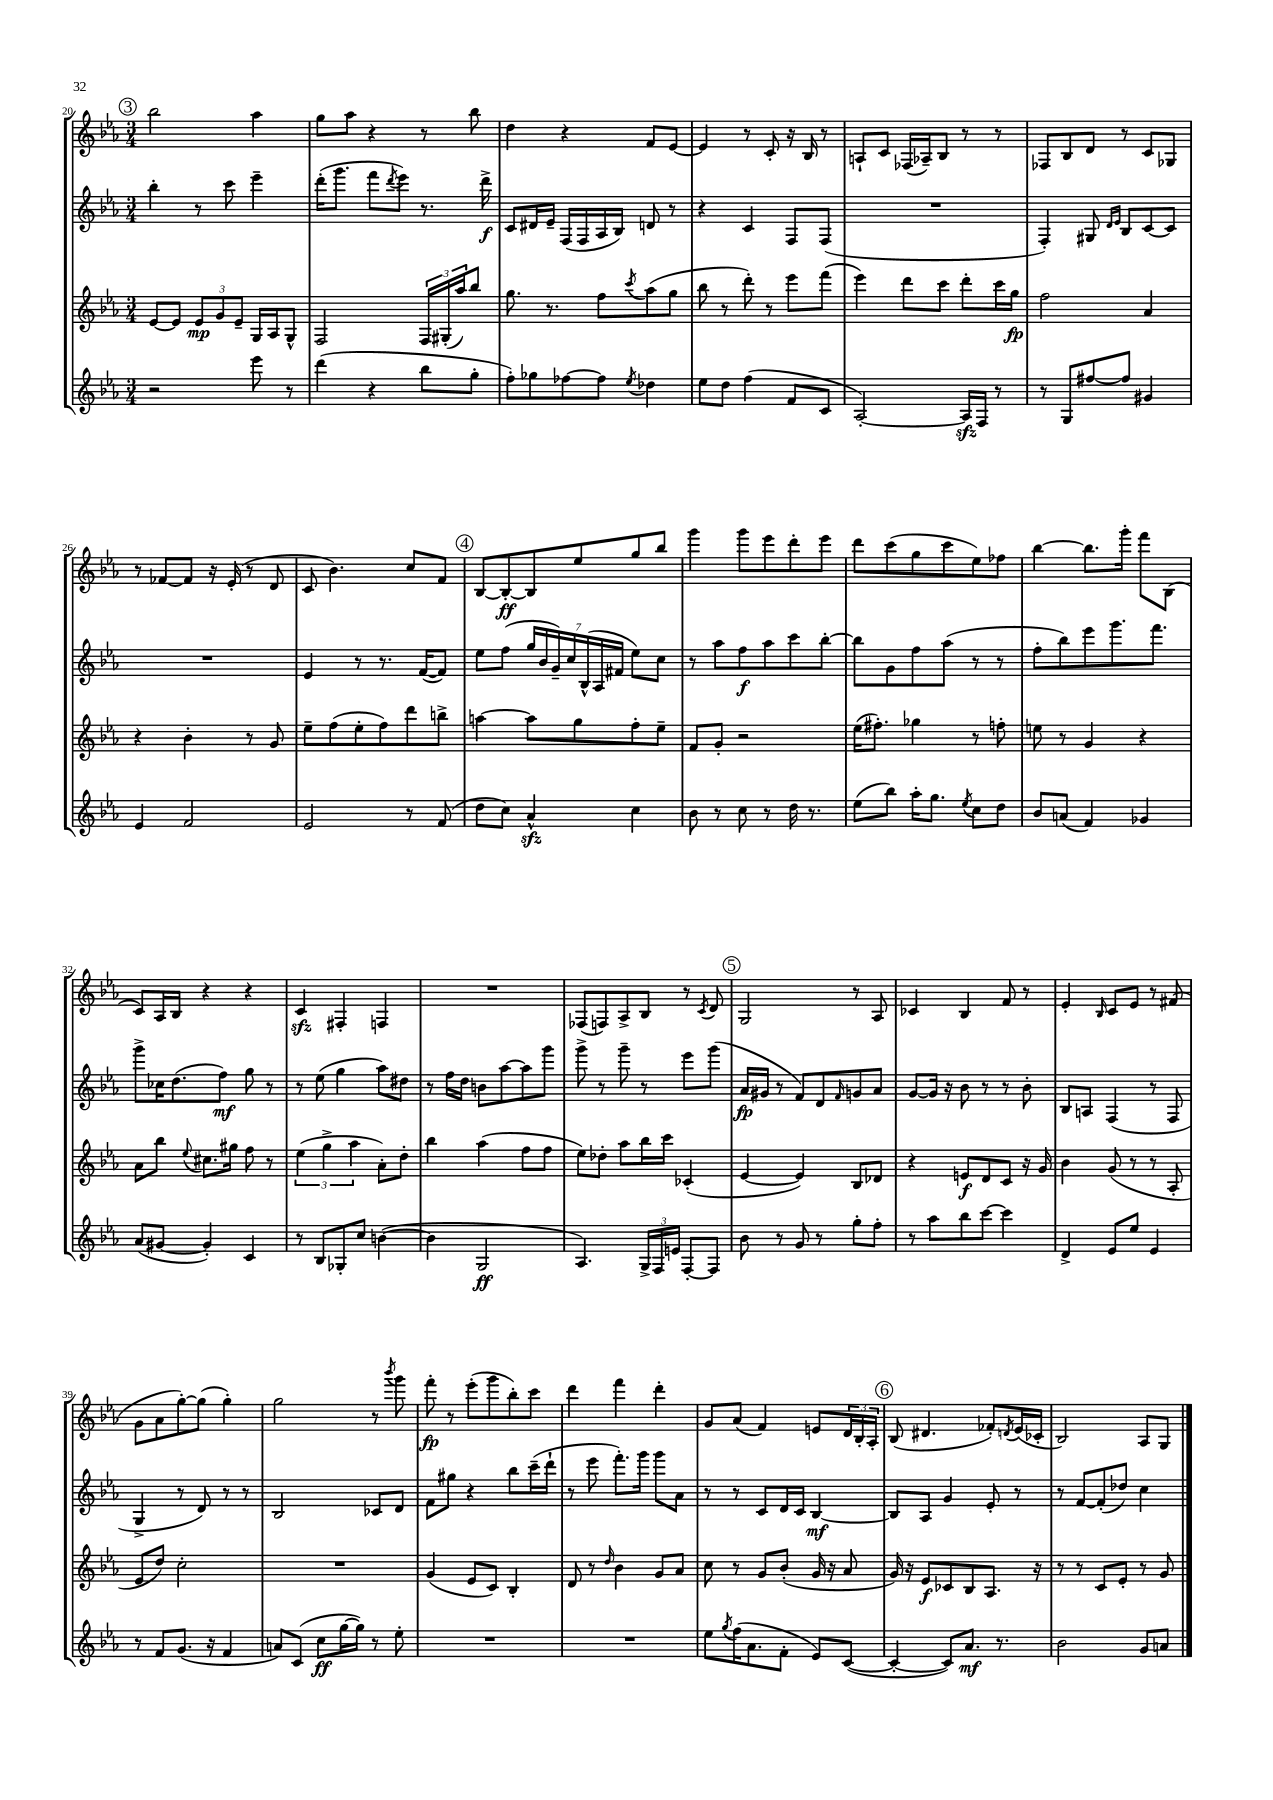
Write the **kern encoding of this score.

**kern	**kern	**kern	**kern
*staff4	*staff3	*staff2	*staff1
*clefG2	*clefG2	*clefG2	*clefG2
*k[b-e-a-]	*k[b-e-a-]	*k[b-e-a-]	*k[b-e-a-]
*M3/4	*M3/4	*M3/4	*M3/4
2r	[8e-	4bb-'	2bb-
.	8e-]	.	.
.	12e-	8r	.
.	12g	.	.
.	.	8ccc	.
.	12e-~	.	.
8eee-	16G	4eee-~	4aa-
.	16A-	.	.
8r	8G^^	.	.
=	=	=	=
(4ddd	2F	(16ddd'	8gg
.	.	8.ggg	.
.	.	.	8aa-
4r	.	8fff	4r
.	.	8qddd	.
.	.	8eee-)	.
8bb-	24F	8.r	8r
.	(24G#'	.	.
.	24aa-)	.	.
8gg'	8bb-	.	8bb-
.	.	16ddd^	.
=	=	=	=
8ff')	8.gg	8c	4dd
8gg-	.	16d#	.
.	8.r	16e-~	.
[8ff-	.	(16F	4r
.	.	16F	.
8ff-]	8ff	16A-	.
.	.	16B-)	.
8qee-	8qccc	.	.
4dd-	(8aa-	8d	8f
.	8gg	8r	[8e-
=	=	=	=
8ee-	8bb-	4r	4e-]
8dd	8r	.	.
(4ff	8ddd')	4c	8r
.	8r	.	8c'
8f	8eee-	8F	16r
.	.	.	16B-
8c	(8fff	(8F	8r
=	=	=	=
[2A-')	4eee-)	2.r	8A`
.	.	.	8c
.	8ddd	.	(16F-
.	.	.	16A-~)
.	8ccc	.	8B-
16A-]	8ddd'	.	8r
16F	.	.	.
8r	16ccc	.	8r
.	16gg	.	.
=	=	=	=
8r	2ff	4F')	8F-
8G	.	.	8B-
[8ff#	.	8G#	8d
.	.	16qqd	.
.	.	16qqe-	.
8ff#]	.	8B-	8r
4g#	4a-	[8c	8c
.	.	8c]	8G-
=	=	=	=
4e-	4r	2.r	8r
.	.	.	[8f-
2f	4b-'	.	8f-]
.	.	.	16r
.	.	.	(16e-'
.	8r	.	8r
.	8g	.	8d
=	=	=	=
2e-	8ee-~	4e-	8c
.	(8ff	.	4.b-)
.	8ee-'	8r	.
.	8ff)	8.r	.
8r	8ddd	.	8cc
.	.	([16f	.
(8f	8bb^	8f])	8f
=	=	=	=
8dd	[4aa	8ee-	[8B-
8cc)	.	(8ff	8B-'_
4a-^^	8aa]	28gg	8B-]
.	.	28b-	.
.	.	28g~)	.
.	.	28cc	.
.	8gg	.	8ee-
.	.	(28B-^^	.
.	.	28A-	.
.	.	28f#	.
4cc	8ff'	8ee-)	8gg
.	8ee-~	8cc	8bb-
=	=	=	=
8b-	8f	8r	4ggg
8r	8g'	8aa-	.
8cc	2r	8ff	8ggg
8r	.	8aa-	8eee-
16dd	.	8ccc	8ddd'
8.r	.	.	.
.	.	[8bb-'	8eee-
=	=	=	=
(8ee-	(16ee-	8bb-]	8ddd
.	8.ff#')	.	.
8bb-)	.	8g	(8ccc
16aa-'	4gg-	8ff	8gg
8.gg	.	.	.
.	.	(8aa-	8ccc
8qee-	.	.	.
8cc	8r	8r	8ee-)
8dd	8ff'	8r	8ff-
=	=	=	=
8b-	8ee	8ff'	[4bb-
(8a	8r	8bb-)	.
4f)	4g	8eee-	8.bb-]
.	.	8.ggg	.
.	.	.	16ggg'
4g-	4r	.	8fff
.	.	8.fff	.
.	.	.	(8B-
=	=	=	=
(8a-	8a-	8ggg^	8c)
[8g#	8bb-	16cc-	16A-
.	.	(8.dd	16B-
.	8qqee-	.	.
4g#'])	8.cc#	.	4r
.	.	8ff)	.
.	16gg#	.	.
4c	8ff	8gg	4r
.	8r	8r	.
=	=	=	=
8r	(6ee-	8r	4c
8B-	.	(8ee-	.
.	6gg^	.	.
8G-'	.	4gg	4F#'
.	6aa-	.	.
8cc	.	.	.
([4b	8a-')	8aa-)	4F
.	8dd'	8dd#	.
=	=	=	=
4b]	4bb-	8r	2.r
.	.	16ff	.
.	.	16dd	.
2G	(4aa-	8b	.
.	.	[8aa-	.
.	8ff	8aa-]	.
.	8ff	8ggg	.
=	=	=	=
4.A-)	8ee-)	8ggg^	(8F-
.	8dd-'	8r	8F)
.	8aa-	8ggg~	8A-^
24G^	16bb-	8r	8B-
24F	.	.	.
.	16ccc	.	.
24e	.	.	.
[8F'	(4c-'	8eee-	8r
.	.	.	8qc
8F]	.	(8ggg	8d
=	=	=	=
8b-	[4e-	16a-	2G
.	.	16g#	.
8r	.	8r	.
8g	4e-])	8f)	.
8r	.	8d	.
.	.	16qqf	.
8gg'	8B-	8g	8r
8ff'	8d-	8a-	8A-
=	=	=	=
8r	4r	[8g	4c-
8aa-	.	16g]	.
.	.	16r	.
8bb-	8e	8b-	4B-
[8ccc	8d	8r	.
4ccc]	8c	8r	8f
.	16r	8b-'	8r
.	16g	.	.
=	=	=	=
4d^	4b-	8B-	4e-'
.	.	8A	.
.	.	.	16qqB-
8e-	(8g	(4F	8c
8ee-	8r	.	8e-
4e-	8r	8r	8r
.	8A-'	8F	(8f#
=	=	=	=
8r	8e-	4G^	8g
8f	8dd)	.	8a-
(8.g	2cc'	8r	[8gg')
.	.	8d)	(8gg]
16r	.	.	.
4f	.	8r	4gg')
.	.	8r	.
=	=	=	=
8a)	2.r	2B-	2gg
(8c	.	.	.
8cc	.	.	.
[16gg	.	.	.
16gg])	.	.	.
8r	.	8c-	8r
.	.	.	8qbbb-
8ee-'	.	8d	8ggg
=	=	=	=
2.r	(4g	8f	8fff'
.	.	8gg#	8r
.	8e-	4r	(8eee-'
.	8c)	.	8ggg
.	4B-'	8bb-	8bb-')
.	.	(16ccc~	8ccc
.	.	16ddd`	.
=	=	=	=
2.r	8d	8r	4ddd
.	8r	8eee-	.
.	16qqdd	.	.
.	4b-	8.fff')	4fff
.	.	16ggg	.
.	8g	8ggg	4ddd'
.	8a-	8a-	.
=	=	=	=
8ee-	8cc	8r	8g
8qgg	.	.	.
(16ff	8r	8r	(8a-
8.a-	.	.	.
.	8g	8c	4f)
8f'	(8b-'	16d	.
.	.	16c	.
8e-)	16g	[4B-	8e
.	16r	.	.
([8c	8a-	.	24d
.	.	.	24B-'
.	.	.	24A-'
=	=	=	=
4c'_	16g)	8B-]	(8B-
.	16r	.	.
.	8e-	8A-	4.d#
8c])	8c-	4g	.
8.a-	8B-	.	.
.	8.A-	8e-'	8f-')
8.r	.	.	.
.	.	.	8qd
.	.	8r	(16e-
.	16r	.	16c-'
=	=	=	=
2b-	8r	8r	2B-)
.	8r	[8f	.
.	8c	(8f']	.
.	8e-'	8dd-)	.
8g	8r	4cc	8A-
8a	8g	.	8G
==	==	==	==
*-	*-	*-	*-
